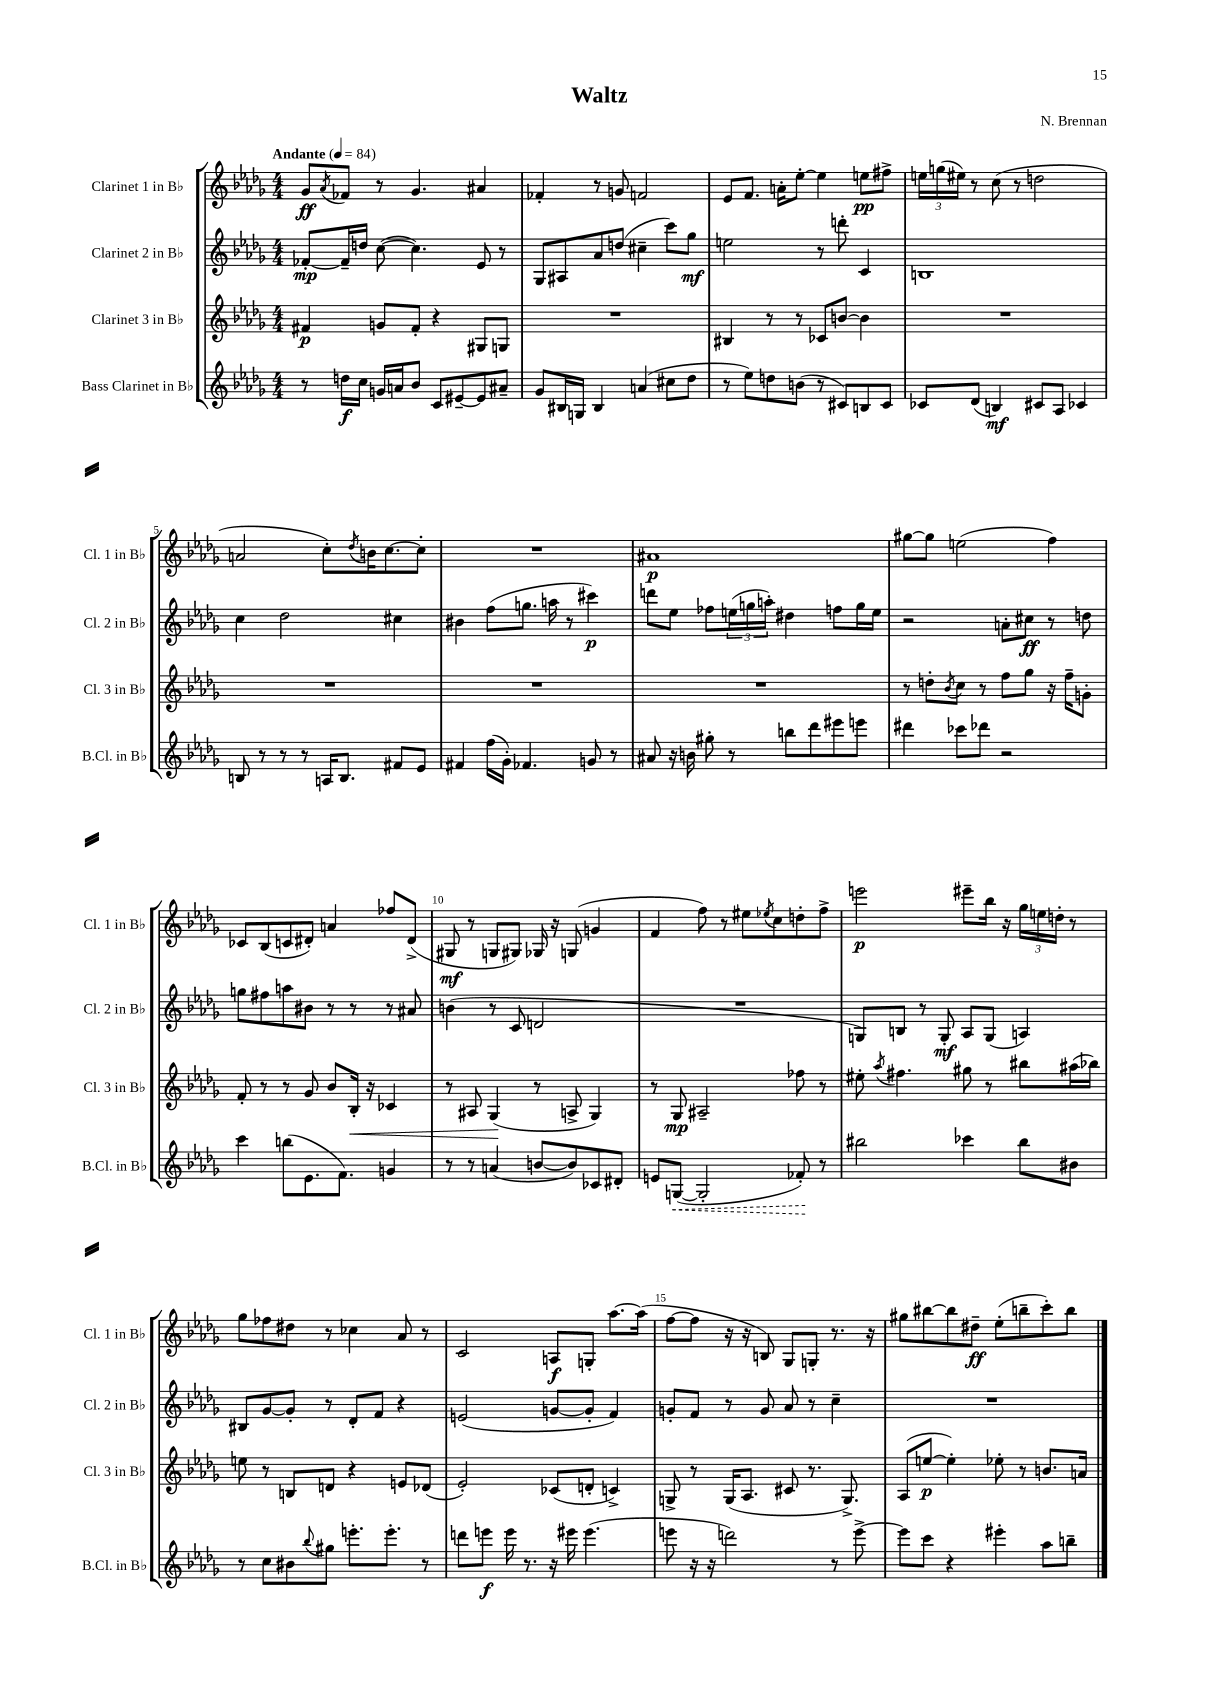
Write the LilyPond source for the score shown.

\header { title = "Waltz" composer = "N. Brennan" }
<<
\new StaffGroup <<
\new Staff = "s0" \with { instrumentName = "Clarinet 1 in Bb" shortInstrumentName = "Cl. 1 in Bb" } {
    \clef treble \key des \major \numericTimeSignature \time 4/4 \tempo "Andante" 4 = 84
    ges'8\ff \acciaccatura { aes'8 } fes'8 r8 ges'4. ais'4 |
    fes'4-. r8 g'8 f'2 |
    ees'8 f'8. a'16-. ees''8~-. ees''4 e''8\pp fis''8-> |
    \tuplet 3/2 { e''16 g''16( eis''16) } r8 c''8( r8 d''2 |
    a'2 c''8-.) \acciaccatura { des''8 } b'16 c''8.~ c''8-. |
    R1 |
    ais'1\p |
    gis''8~ gis''8 e''2( f''4) |
    ces'8 bes8( c'8 dis'8-.) a'4 fes''8 dis'8->( |
    gis8\mf r8 g8 gis8) ges16 r16 g8( g'4 |
    f'4 f''8) r8 eis''8 \acciaccatura { ees''8 } c''8 d''8-. f''8-> |
    e'''2\p eis'''8-- bes''16 r16 \tuplet 3/2 { ges''16 e''16 d''16-. } r8 |
    ges''8 fes''8 dis''8 r8 ces''4 aes'8 r8 |
    c'2 a8\f g8-. aes''8.~ aes''16( |
    f''8~ f''8 r16 r16 b8) ges8 g8-. r8. r16 |
    gis''8 bis''8~ bis''8 dis''8--\ff ees''8-.( b''8-- c'''8-.) b''8 \bar "|." |
}
\new Staff = "s1" \with { instrumentName = "Clarinet 2 in Bb" shortInstrumentName = "Cl. 2 in Bb" } {
    \clef treble \key des \major \numericTimeSignature \time 4/4
    fes'8~-.\mp fes'16-- d''16 c''8~( c''4.) ees'8 r8 |
    ges8 ais8 aes'8 d''8( cis''4-- c'''8) ges''8\mf |
    e''2 r8 d'''8-. c'4 |
    b1 |
    c''4 des''2 cis''4 |
    bis'4 f''8( g''8. a''16 r8 cis'''4\p) |
    d'''8 ees''8 fes''8 \tuplet 3/2 { e''16( g''16 a''16-.) } dis''4 f''8 g''16 e''16 |
    r2 a'8-. cis''8\ff r8 d''8 |
    g''8 fis''8 a''8 bis'8 r8 r8 r8 ais'8 |
    b'4( r8 c'8 d'2 |
    R1 |
    g8) b8 r8 g8-.\mf aes8 g8( a4) |
    bis8 ges'8~ ges'8-. r8 des'8-. f'8 r4 |
    e'2( g'8~ g'8-. f'4) |
    g'8-. f'8 r8 g'8 aes'8 r8 c''4-- |
    R1 \bar "|." |
}
\new Staff = "s2" \with { instrumentName = "Clarinet 3 in Bb" shortInstrumentName = "Cl. 3 in Bb" } {
    \clef treble \key des \major \numericTimeSignature \time 4/4
    fis'4\p g'8 fis'8-. r4 gis8 g8 |
    R1 |
    bis4 r8 r8 ces'8 b'8~ b'4 |
    R1 |
    R1 |
    R1 |
    R1 |
    r8 d''8-. \acciaccatura { bes'8 } c''8 r8 f''8 ges''8 r16 f''16-- g'8-. |
    f'8-. r8 r8 ges'8 bes'8 bes16-.\< r16 ces'4 |
    r8 ais8 ges4\!( r8 a8-> ges4) |
    r8 ges8\mp ais2-- fes''8 r8 |
    eis''8-. \acciaccatura { aes''8 } fis''4. gis''8 r8 bis''8 ais''16( bes''16) |
    e''8 r8 b8 d'8 r4 e'8 des'8( |
    ees'2-.) ces'8( d'8-. c'4->) |
    g8-> r8 g16( aes8. cis'8 r8. g8.->) |
    aes8( e''8~\p e''4-.) ees''8-. r8 b'8. a'16 \bar "|." |
}
\new Staff = "s3" \with { instrumentName = "Bass Clarinet in Bb" shortInstrumentName = "B.Cl. in Bb" } {
    \clef treble \key des \major \numericTimeSignature \time 4/4
    r8 d''16\f c''16 g'16 a'16 bes'8 c'8 eis'8~-- eis'8 ais'8-- |
    ges'8 bis16 g16 bis4 a'4( cis''8 des''8 |
    r8 ees''8) d''8 b'8( r8 cis'8) b8 cis'8 |
    ces'8 des'8( b4\mf) cis'8 aes8 ces'4 |
    b8 r8 r8 r8 a16 b8. fis'8 ees'8 |
    fis'4 f''16( ges'16-.) fes'4. g'8 r8 |
    ais'8 r16 b'16 gis''8-. r8 b''8 des'''8 eis'''8 e'''8 |
    dis'''4 ces'''8 des'''8 r2 |
    c'''4 b''8( ees'8. f'8.) g'4 |
    r8 r8 a'4( b'8~ b'8) ces'8 dis'8-. |
    e'8 \once \override Hairpin.style = #'dashed-line g8~\<( g2-. fes'8-.\!) r8 |
    bis''2 ces'''4 bis''8 bis'8 |
    r8 c''8 bis'8 \appoggiatura { bes''8 } gis''8 e'''8.-. e'''8.-. r8 |
    d'''8 e'''8\f e'''16 r8. r16 eis'''16 eis'''4.( |
    e'''8 r16 r16 d'''2) r8 e'''8~-> |
    e'''8 c'''8 r4 eis'''4-. aes''8 b''8-- \bar "|." |
}
>>
>>
\layout { \context { \Score \override BarNumber.break-visibility = ##(#f #t #t) barNumberVisibility = #(every-nth-bar-number-visible 5) } }
